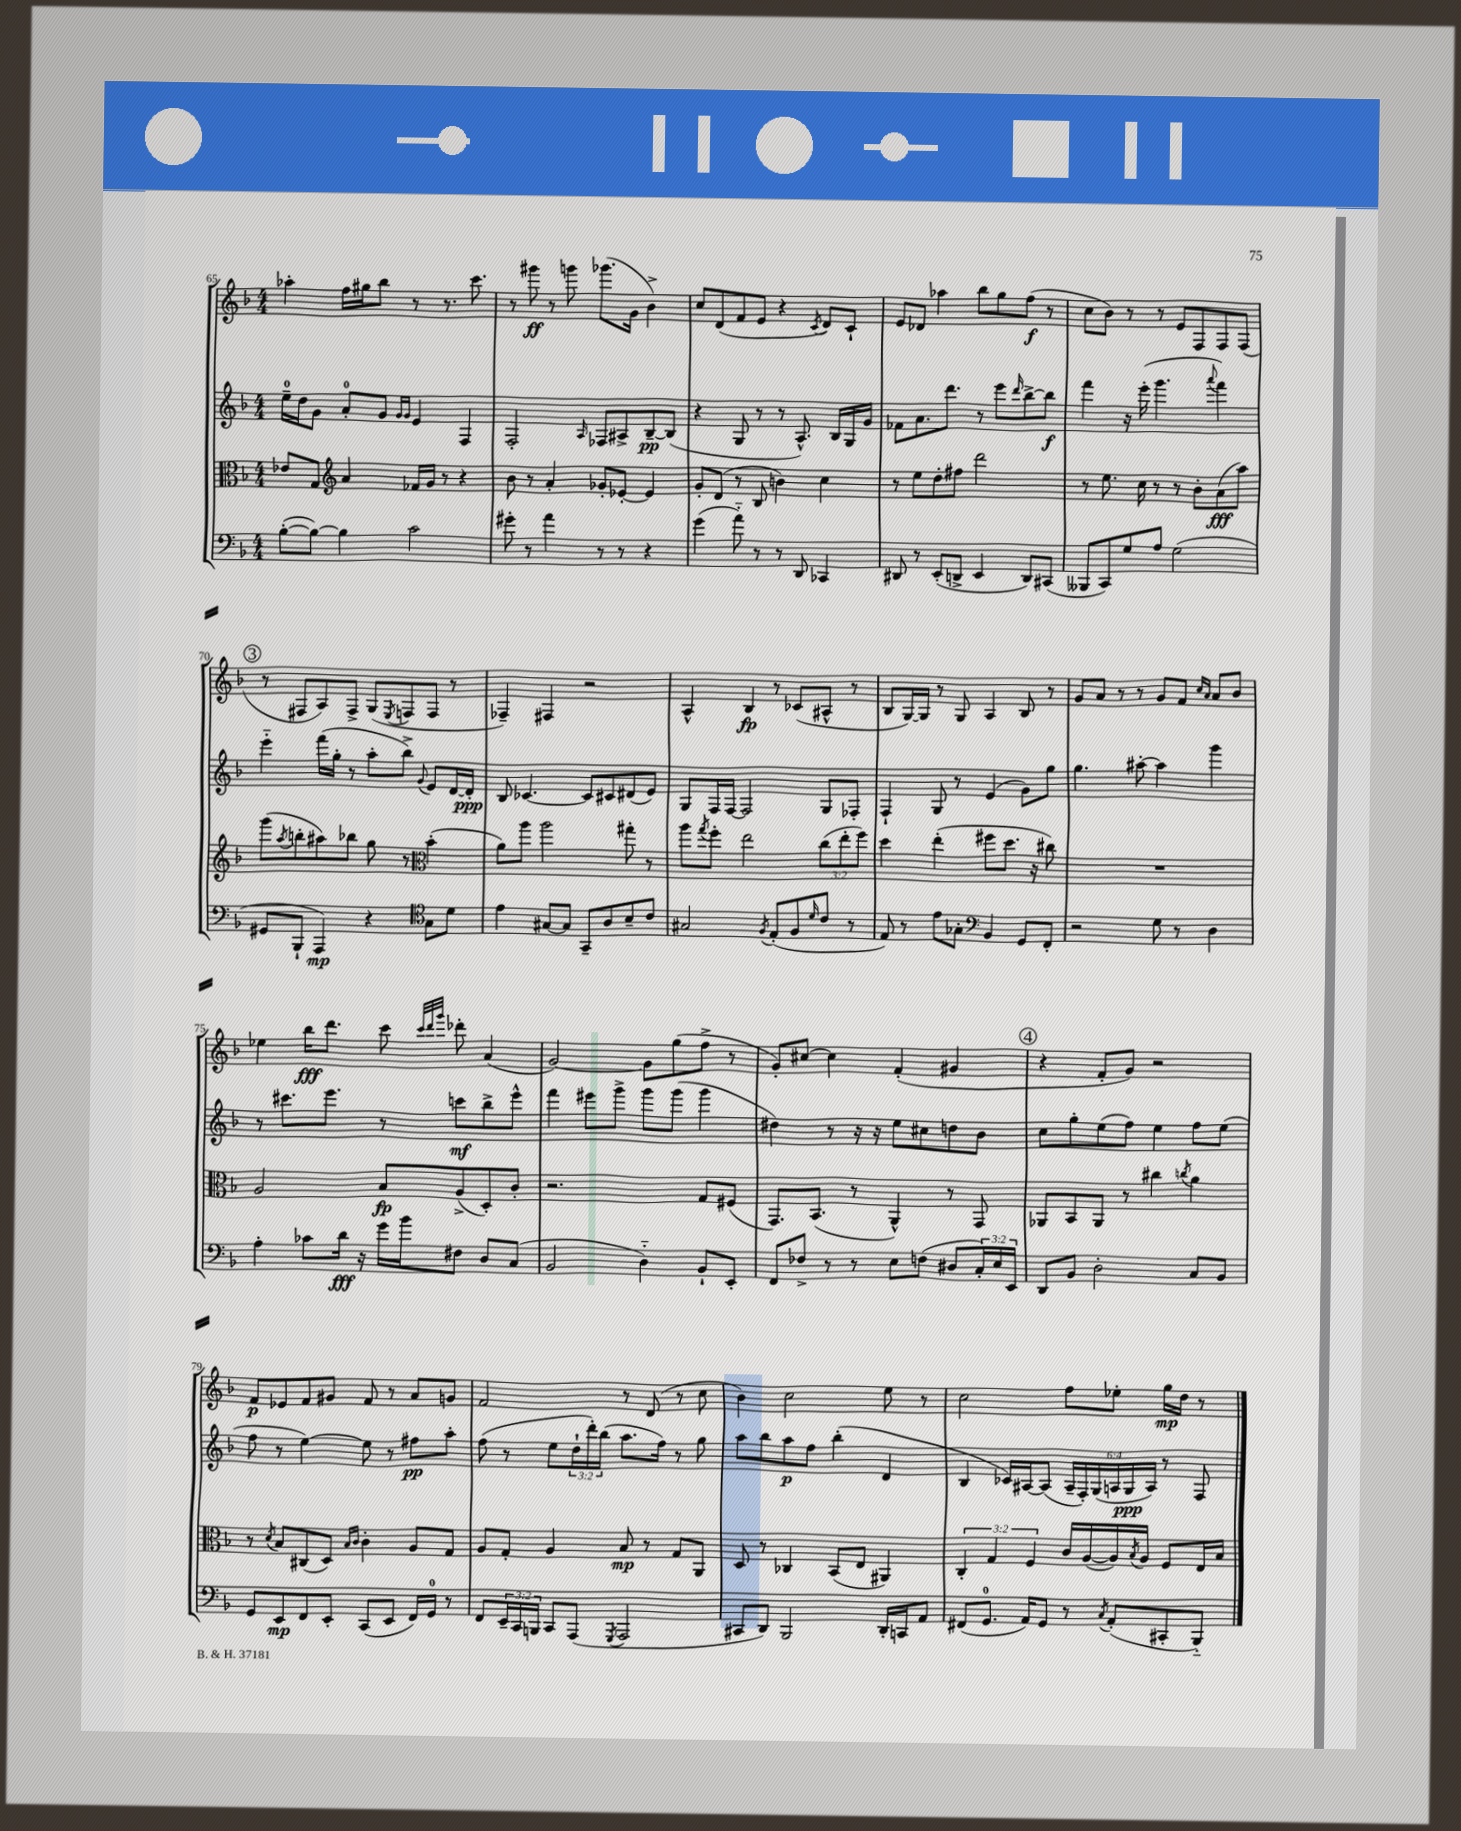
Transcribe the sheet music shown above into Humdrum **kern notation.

**kern	**kern	**kern	**kern
*staff4	*staff3	*staff2	*staff1
*clefF4	*clefC3	*clefG2	*clefG2
*k[b-]	*k[b-]	*k[b-]	*k[b-]
*M4/4	*M4/4	*M4/4	*M4/4
([8B-'\L	8e-/L	16ee~\LL	4aa-'\
.	.	16dd\J	.
8B-\_J)	8G/J	8g\J	.
*	*clefG2	*	*
4B-\]	4a/	8a'/L	16ff\LL
.	.	.	16gg#\J
.	.	8g/J	8bb-\J
.	.	16qqg/LL	.
.	.	16qqg/JJ	.
2c\	16f-/LL	4e/	8r
.	16g/JJ	.	.
.	8r	.	8.r
.	4r	4F/	.
.	.	.	8.ccc\
=	=	=	=
8g#'\	8b-\	2F'/	8r
8r	8r	.	8ggg#\
4a\	4a'/	.	8r
.	.	.	8ggg\
.	.	16qqA/	.
8r	8g-'/L	8F-/L	(8.ggg-\L
8r	[8e-'/J	8A#^/	.
.	.	.	16g\Jk
4r	4e-/]	[8B-~/	4b-^\)
.	.	(8B-/]J	.
=	=	=	=
(4g\	8g'/L	4r	8cc/L
.	(8d/J	.	(8d/
8a'~\)	8r	8G/	8f/
8r	8B-/	8r	8e/J
8r	4b\)	8r	4r
8DD/	.	8.A^^/)	.
.	.	.	8qc/
4CC-/	4cc\	.	8d/L)
.	.	16B-/LL	.
.	.	16G/	8c`/J
.	.	16g/JJ	.
=	=	=	=
8DD#/	8r	8f-\L	8e/L
8r	8ee\L	8.a\	8d-/J
(8EE'/L	8dd'\	.	4aa-\
.	.	8.ddd\J	.
8DD^/J	8ff#\J	.	.
4EE/	2ddd\	8r	8bb-\L
.	.	8eee\L	8gg\
.	.	16qqddd/	.
8DD/L)	.	[8bb-^\	(8ff\J
(8CC#/J	.	8bb-\]J	8r
=	=	=	=
8BBB--/L	8r	4fff\	8cc\L
8CC/)	8.ee\	.	8b-\J)
8G/	.	16r	8r
.	16cc\	(16eee'\	.
8A/J	8r	4.ggg\	8r
(2G\	8r	.	8e/L
.	8b-'\L	.	8F/
.	.	8qqaaa/	.
.	(8a\	4fff\)	8F/
.	8aa\J)	.	(8F/J
=	=	=	=
8GG#/L	(8ggg\L	4eee'~\	8r
.	8qaa/	.	.
8BBB-`/J	8bb'\	.	8F#/L
4AAA/)	8aa#\)	(16fff\LL	8A/)
.	.	16gg'\JJ	.
.	8bb-\J	8r	8F#^/J
4r	8gg\	8aa'\L	(8G/L
.	.	.	8qE/
.	8r	8bb-^\J)	8F/
*clefC4	*clefC3	*	*
.	.	8qqg/	.
8G\L	(4b-'\	8e/L	8F/J
8d\J	.	[16d/L	8r
.	.	16d'/]JJ	.
=	=	=	=
4e\	8a\L)	8B-/	4F-~/)
.	8aa\J	[4.c-/	.
[8G#/L	2aa\	.	4F#/
8G#/]J	.	.	.
8GG~/L	.	8c-/]L	2r
8A/	.	8c#/	.
8B-~/	8gg#'\	(8d#/	.
8c/J	8r	8e/J)	.
=	=	=	=
2G#/	8aa\L	8G/L	4A^^/
.	8qgg/	.	.
.	8ff'\J	16F/L	.
.	.	[16F/JJ	.
.	2ee\	2F/]	4B-/
8qF/	.	.	.
(8E'/L	.	.	8r
8F/	.	.	(8c-/L
16qqd/	.	.	.
8c/J	(12cc\L	8G/L	8A#^^/J
.	12ee'\	.	.
8r	.	8F-'/J	8r
.	12ff\J)	.	.
=	=	=	=
8E/)	4dd\	4F`/	8B-/L
8r	.	.	[16G/L)
.	.	.	16G/]JJ
8e\L	(4ee'\	8G/	8r
8G-'\J	.	8r	8G/
*clefF4	*	*	*
4BB-/	8ff#\L	(4e/	4A/
.	8.dd\J	.	.
8GG/L	.	8g\L)	8B-/
.	16r	.	.
8FF'/J	8cc#\)	8gg\J	8r
=	=	=	=
2r	1r	4.gg\	8g/L
.	.	.	8a/J
.	.	.	8r
.	.	[8aa#'\	8r
8G\	.	4aa#\]	8g/L
8r	.	.	8f/J
.	.	.	16qqcc/LL
.	.	.	16qqa/JJ
4D\	.	4ggg\	8a/L
.	.	.	8b-/J
=	=	=	=
4A'\	2A/	8r	4ee-\
.	.	8.ccc#\L	.
8c-\L	.	.	16bb-\LK
.	.	8.eee\J	8.ddd\J
16d\Jk	.	.	.
16r	.	.	.
16g\LL	8B-/L	8r	8ccc\
16b-\J	.	.	.
.	.	.	32qqccc/LLL
.	.	.	32qqddd/
.	.	.	32qqggg/JJJ
8F#\J	(8A^/	8ccc\L	8ddd-'\
8D/L	8D'/)	8bb-^\	(4a/
(8C/J	8c'/J	8eee^^\J	.
=	=	=	=
2BB-/	2.r	4fff\	[2g/)
.	.	8eee#\L	.
.	.	8ggg^\J	.
4D'~\)	.	8ggg\L	8g\]L
.	.	(8ggg\J	(8gg\
8BB-`/L	8G/L	4ggg\	8ff^\J
8EE'/J	(8F#/J	.	8r
=	=	=	=
8FF/L	8.GG/L)	4dd#\)	8g'/L)
8F-^/J	.	.	[8cc#/J
.	(8.BB-/J	.	.
8r	.	8r	4cc#\]
8r	8r	16r	.
.	.	16r	.
8E\L	4AA^^/)	8ee\L	(4f'/
(8F\J	.	8cc#\	.
8D#/L	8r	8dd\	4g#/
24C'/L)	8GG/	8b-\J	.
24E/	.	.	.
24EE/JJ	.	.	.
=	=	=	=
8DD/L	8AA-/L	8cc\L	4r
8BB-/J	8BB-/	8gg'\	.
2D'\	8AA-/J	(8ee\	8f'/L
.	8r	8ff\J)	8g/J)
.	4cc#\	4ee\	2r
.	8qcc/	.	.
8C/L	4a\	8ff\L	.
8BB-/J	.	(8ee\J	.
=	=	=	=
8GG/L	8r	8ff\	8f/L
.	8qd/	.	.
8EE/	8B-/L	8r	8e-/
8FF/	(8C#/	[4ee\)	8f/
8EE'/J	8D/J)	.	8g#/J
.	16qqB-/LL	.	.
.	16qqc/JJ	.	.
(8CC/L	4c'\	8ee\]	8f/
8EE/J	.	8r	8r
16FF/LL)	8A/L	8ff#\L	8a/L
16GG/JJ	.	.	.
8r	8G/J	8aa'\J	8g/J
=	=	=	=
8FF/L	8A/L	(8ff\	2f/
24EE~/L	8G'/J	8r	.
24CC/	.	.	.
24BBB/JJ	.	.	.
8CC/L	4A/	8ee\L	.
(8AAA/J	.	24dd`\L	.
.	.	24ddd'\)	.
.	.	(24bb-\JJ	.
8qGGG/	.	.	.
2AAA/	8B-/	8.aa\L	8r
.	8r	.	(8d/
.	.	16ff\Jk)	.
.	8G/L	8r	8r
.	8AA/J	8gg\	8cc\
=	=	=	=
8CC#/L	8D/	8aa\L	4b-\)
8DD/J)	8r	8bb-\	.
2BBB-/	4C-/	8aa\	2cc\
.	.	8ff\J	.
.	(8BB-/L	(4bb-'\	.
.	8E/J	.	.
16DD'/LL	4AA#/)	4d/	8ee\
16CC/J	.	.	.
8AA/J	.	.	8r
=	=	=	=
(8FF#/L	6C'/	4B-/	2cc\
8.GG/J	.	.	.
.	6G/	.	.
.	.	16c-/LL)	.
16AA/LK)	.	[16A#/J	.
.	6F/	.	.
8GG/J	.	(8A#/]J	.
8r	16c/LL	24A#~/LL	8ff\L
.	.	24F'/)	.
.	([16A/	.	.
.	.	(24G/	.
8qC/	.	.	.
(8AA'/L	16A/])	24A/	8ee-'\J
.	.	24G/	.
.	8qB-/	.	.
.	16A/JJ	.	.
.	.	24A/JJ)	.
8CC#'/	8F/L	8r	16gg\LL
.	.	.	16dd\JJ
8BBB-'~/J)	16E/L	8F/	8r
.	16B-/JJ	.	.
==	==	==	==
*-	*-	*-	*-
